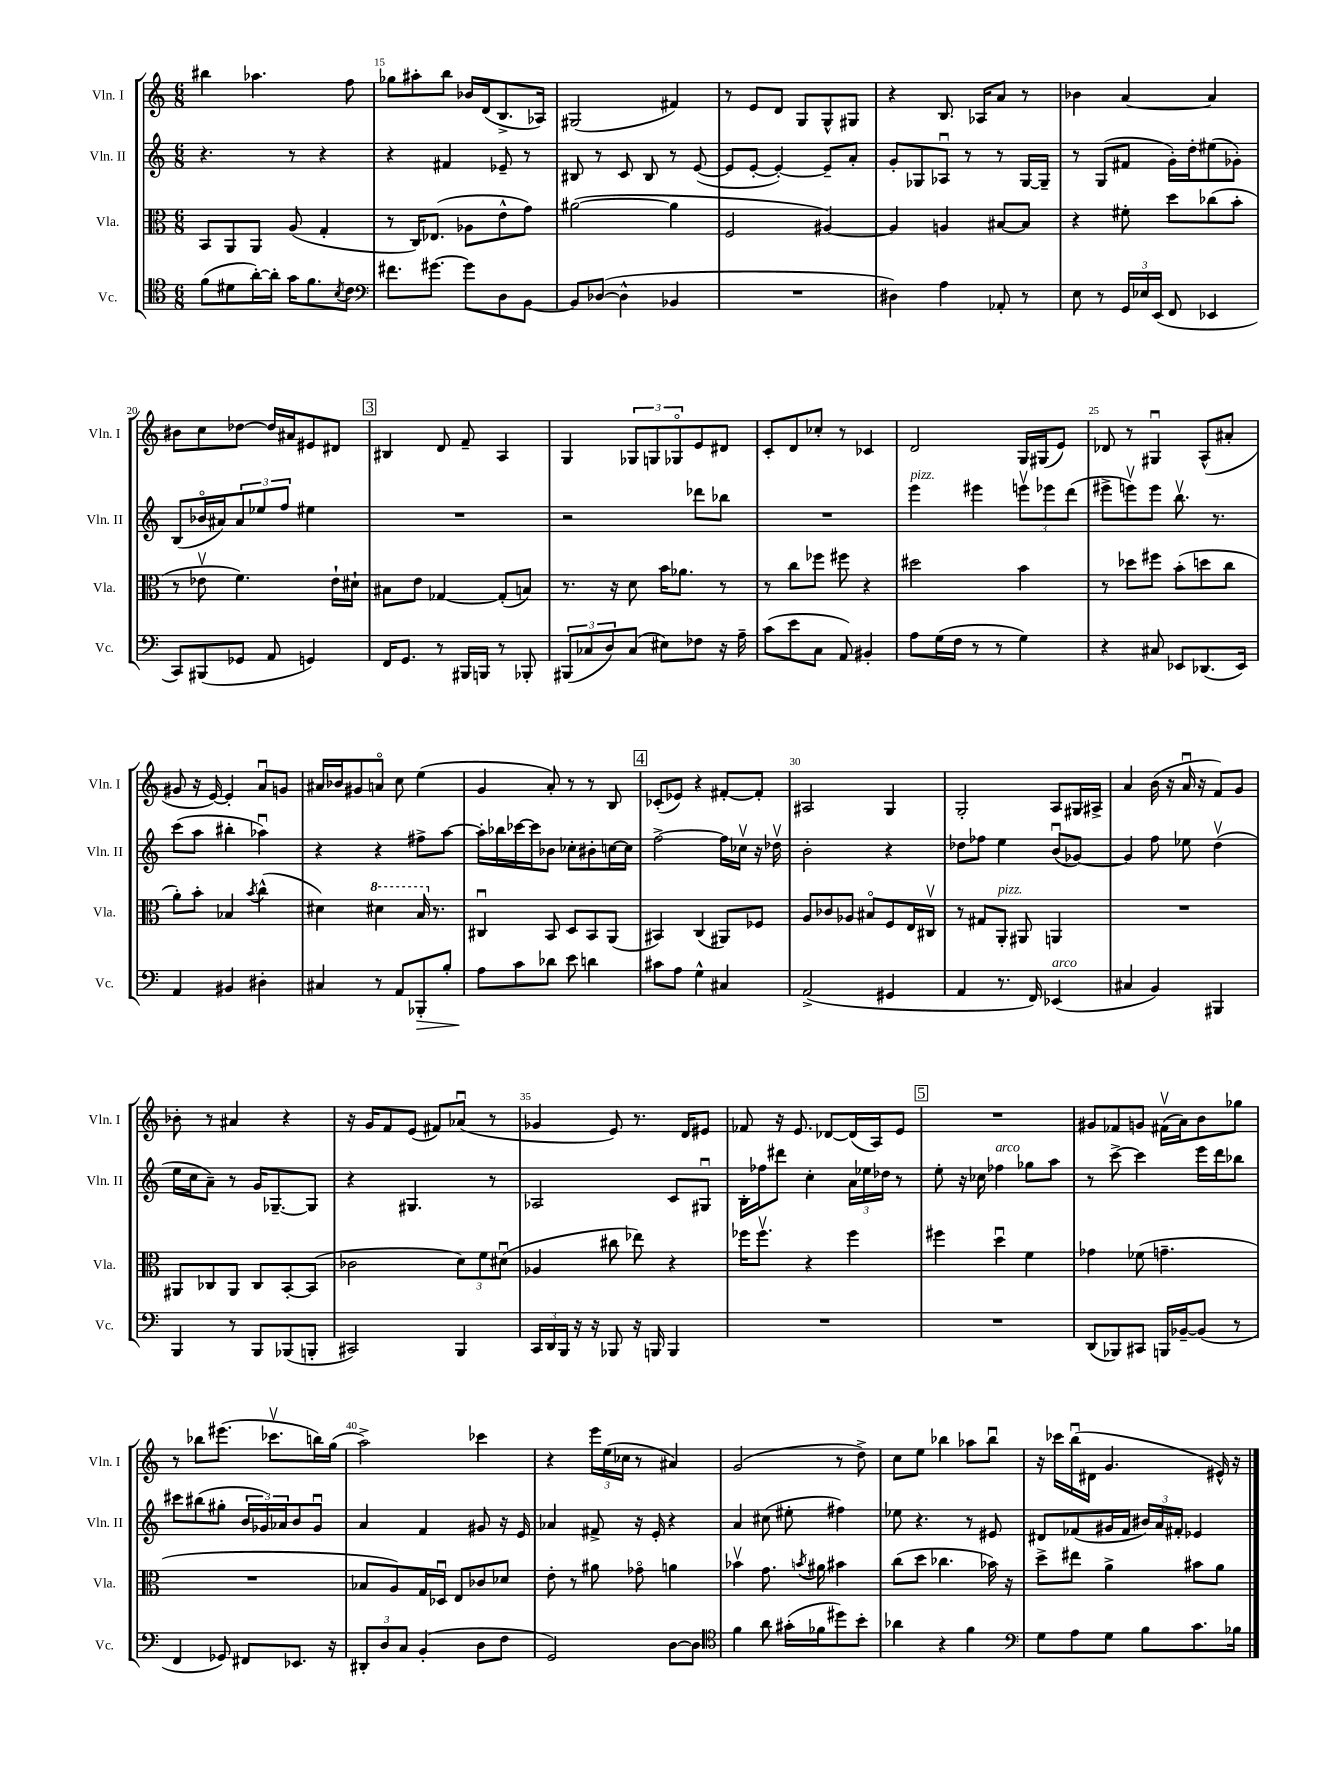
<<
\new StaffGroup <<
\new Staff = "s0" \with { instrumentName = "Vln. I" shortInstrumentName = "Vln. I" } {
    \clef treble \key c \major \numericTimeSignature \time 6/8
    bis''4 aes''4. f''8 |
    ges''8 ais''8-. b''8 bes'16 d'16( b8.-> aes16) |
    gis2( fis'4) |
    r8 e'8 d'8 g8 g8-^ gis8 |
    r4 b8. aes16 a'8 r8 |
    bes'4 a'4~ a'4 |
    bis'8 c''8 des''8~ des''16 ais'16 eis'8 dis'8 |
    \mark \markup { \box "3" } bis4 d'8 f'8-- a4 |
    g4 \tuplet 3/2 { ges8 g8 ges8\flageolet } e'8 dis'8 |
    c'8-. d'8 ces''8-. r8 ces'4 |
    d'2 g16 gis16( e'8) |
    des'8 r8 gis4\downbow a8-^( ais'8-. |
    gis'8 r16 e'16~) e'4-. a'8\downbow g'8 |
    ais'16 bes'16 gis'8 a'8\flageolet c''8 e''4( |
    g'4 a'8-.) r8 r8 b8 |
    \mark \markup { \box "4" } ces'8-.( ees'8) r4 fis'8~-. fis'8-. |
    ais2 g4 |
    g2-. a8 gis16 ais16-> |
    a'4 b'16( r16 a'16\downbow r16 f'8) g'8 |
    bes'8-. r8 ais'4 r4 |
    r16 g'16 f'8 e'8( fis'8) aes'8\downbow( r8 |
    ges'4 e'8) r8. d'16 eis'8 |
    fes'8 r16 e'8. des'8~ des'16( a16) e'8 |
    \mark \markup { \box "5" } R2. |
    gis'8 fes'8 g'8 fis'16\upbow( a'16) b'8 ges''8 |
    r8 bes''8 eis'''8.( ces'''8.\upbow b''16) g''16( |
    a''2->) ces'''4 |
    r4 \tuplet 3/2 { e'''16 e''16( ces''16 } r8 ais'4) |
    g'2( r8 d''8->) |
    c''8 e''8 bes''4 aes''8 bes''8\downbow |
    r16 ces'''16 b''16\downbow( dis'16 g'4. eis'16-^) r16 \bar "|." |
}
\new Staff = "s1" \with { instrumentName = "Vln. II" shortInstrumentName = "Vln. II" } {
    \clef treble \key c \major \numericTimeSignature \time 6/8
    r4. r8 r4 |
    r4 fis'4 ees'8-- r8 |
    bis8 r8 c'8 bis8 r8 e'8~( |
    e'8 e'8~-. e'4~-.) e'8-- a'8-. |
    g'8-. ges8 aes8\downbow r8 r8 ges16~ ges16-- |
    r8 g8( fis'8 g'16-.) d''16-. eis''8( ges'8-.) |
    b8( bes'16\flageolet ais'16) \tuplet 3/2 { ais'8 ees''8 f''8 } eis''4 |
    \mark \markup { \box "3" } R2. |
    r2 des'''8 bes''8 |
    R2. |
    e'''4^\markup { \italic "pizz." } eis'''4 \tuplet 3/2 { e'''8\upbow ees'''8 d'''8( } |
    eis'''8-> e'''8\upbow) e'''8 b''8.\upbow r8. |
    c'''8( a''8 bis''4-. aes''4\downbow) |
    r4 r4 fis''8-> a''8~ |
    a''16-. bes''16 ces'''16~ ces'''16 bes'8 ces''8-. bis'8-. c''16~ c''16 |
    \mark \markup { \box "4" } f''2~-> f''16 ces''16\upbow r16 des''16\upbow |
    b'2-. r4 |
    des''8 fes''8 e''4 b'8\downbow( ges'8~) |
    ges'4 f''8 ees''8 d''4\upbow( |
    e''16 c''16 a'8--) r8 g'16 ges8.~-- ges8 |
    r4 gis4. r8 |
    aes2 c'8 gis8\downbow |
    b16-. fes''16 dis'''8 c''4-. \tuplet 3/2 { a'16 ees''16 des''16 } r8 |
    \mark \markup { \box "5" } e''8-. r16 ces''16 fes''4^\markup { \italic "arco" } ges''8 a''8 |
    r8 c'''8~-> c'''4 e'''16 d'''16 bes''8 |
    cis'''8 bis''8( gis''8-. \tuplet 3/2 { b'16 ges'16) aes'16 } b'8 ges'8\downbow |
    a'4 f'4 gis'8 r16 e'16 |
    aes'4 fis'8-> r16 e'16-. r4 |
    a'4 cis''8( eis''8-. fis''4) |
    ees''8 r4. r8 eis'8 |
    dis'8 fes'8( gis'16 fes'16 \tuplet 3/2 { bis'16) a'16 fis'16-. } ees'4 \bar "|." |
}
\new Staff = "s2" \with { instrumentName = "Vla." shortInstrumentName = "Vla." } {
    \clef alto \key c \major \numericTimeSignature \time 6/8
    b,8 a,8 a,8 a8( g4-. |
    r8 c16) ees8.( aes8 e'8-^ g'8) |
    ais'2~( ais'4 |
    f2 ais4~) |
    ais4 a4 bis8~ bis8 |
    r4 fis'8-. d''8 ces''8( b'8-. |
    r8 ees'8\upbow f'4.) ees'16-! dis'16-! |
    \mark \markup { \box "3" } bis8 e'8 ges4~ ges8-.( b8) |
    r8. r16 d'8 b'16 aes'8. r8 |
    r8 c''8 fes''8 fis''8 r4 |
    dis''2 b'4 |
    r8 des''8 fis''8 b'8-.( d''8 c''8 |
    a'8-.) b'8-. bes4 \acciaccatura { b'8 } c''4-^( |
    dis'4) \ottava #1 dis''4 b'16 \ottava #0 r8. |
    cis4\downbow b,8 d8 b,8 a,8( |
    \mark \markup { \box "4" } bis,4) c4( ais,8) fes8 |
    a8 ces'8 aes8 bis8\flageolet f8 e16 cis16\upbow |
    r8 gis8 a,8-.^\markup { \italic "pizz." } ais,8 a,4 |
    R2. |
    ais,8 ces8 ais,8 ces8 b,8~-. b,8( |
    ces'2 \tuplet 3/2 { d'8) f'8 dis'8\downbow( } |
    aes4 cis''8 ees''8) r4 |
    fes''16 fes''8.\upbow r4 fes''4 |
    \mark \markup { \box "5" } fis''4 d''4\downbow f'4 |
    ges'4 fes'8( g'4.-- |
    R2. |
    bes8 a8) g16 des16\downbow e8 ces'8 des'8 |
    e'8-. r8 ais'8 ges'8\flageolet a'4 |
    bes'4\upbow g'8. \acciaccatura { b'8 } ais'16 bis'4 |
    c''8( d''8 ces''4. bes'16) r16 |
    d''8-> eis''8 a'4-> bis'8 a'8 \bar "|." |
}
\new Staff = "s3" \with { instrumentName = "Vc." shortInstrumentName = "Vc." } {
    \clef tenor \key c \major \numericTimeSignature \time 6/8
    f'8( dis'8 a'16~-.) a'16-. g'16 f'8. \acciaccatura { b8 } c'8 |
    \clef bass fis'8. gis'8.~ gis'8 d8 b,8~ |
    b,8 des8~( des4-^ bes,4 |
    R2. |
    dis4) a4 aes,8-. r8 |
    e8 r8 \tuplet 3/2 { g,16 ees16 e,16( } f,8 ees,4 |
    c,8) bis,,8( ges,8 a,8 g,4) |
    \mark \markup { \box "3" } f,16 g,8. r8 bis,,16 b,,16 r8 bes,,8-. |
    \tuplet 3/2 { bis,,8( ces8 d8) } ces8( eis8) fes8 r16 a16-- |
    c'8( e'8 c8 a,8) bis,4-. |
    a8 g16( f16 r8 r8 g4) |
    r4 cis8 ees,8 des,8.( ees,16) |
    a,4 bis,4 dis4-. |
    cis4 r8 a,8 bes,,8-.\> b8-. |
    a8\! c'8 des'8 e'8 d'4 |
    \mark \markup { \box "4" } cis'8 a8 g4-^ cis4 |
    a,2->( gis,4 |
    a,4 r8. f,16) ees,4^\markup { \italic "arco" }( |
    cis4 b,4) bis,,4 |
    b,,4 r8 b,,8 bes,,8( b,,8-. |
    cis,2) b,,4 |
    \tuplet 3/2 { c,16 d,16 b,,16 } r16 r16 bes,,8 r16 b,,16 b,,4 |
    R2. |
    \mark \markup { \box "5" } R2. |
    d,8( bes,,8) cis,8 b,,16 bes,16~-- bes,8( r8 |
    f,4 ges,8) fis,8 ees,8. r16 |
    \tuplet 3/2 { dis,8-. d8 c8 } b,4-.( d8 f8 |
    g,2) d8~ d8 |
    \clef tenor f'4 a'8 gis'16-.( fes'16 dis''8) b'8-. |
    aes'4 r4 f'4 |
    \clef bass g8 a8 g8 b8 c'8. bes16 \bar "|." |
}
>>
>>
\layout { \context { \Score currentBarNumber = #14 \override BarNumber.break-visibility = ##(#f #t #t) barNumberVisibility = #(every-nth-bar-number-visible 5) } }
